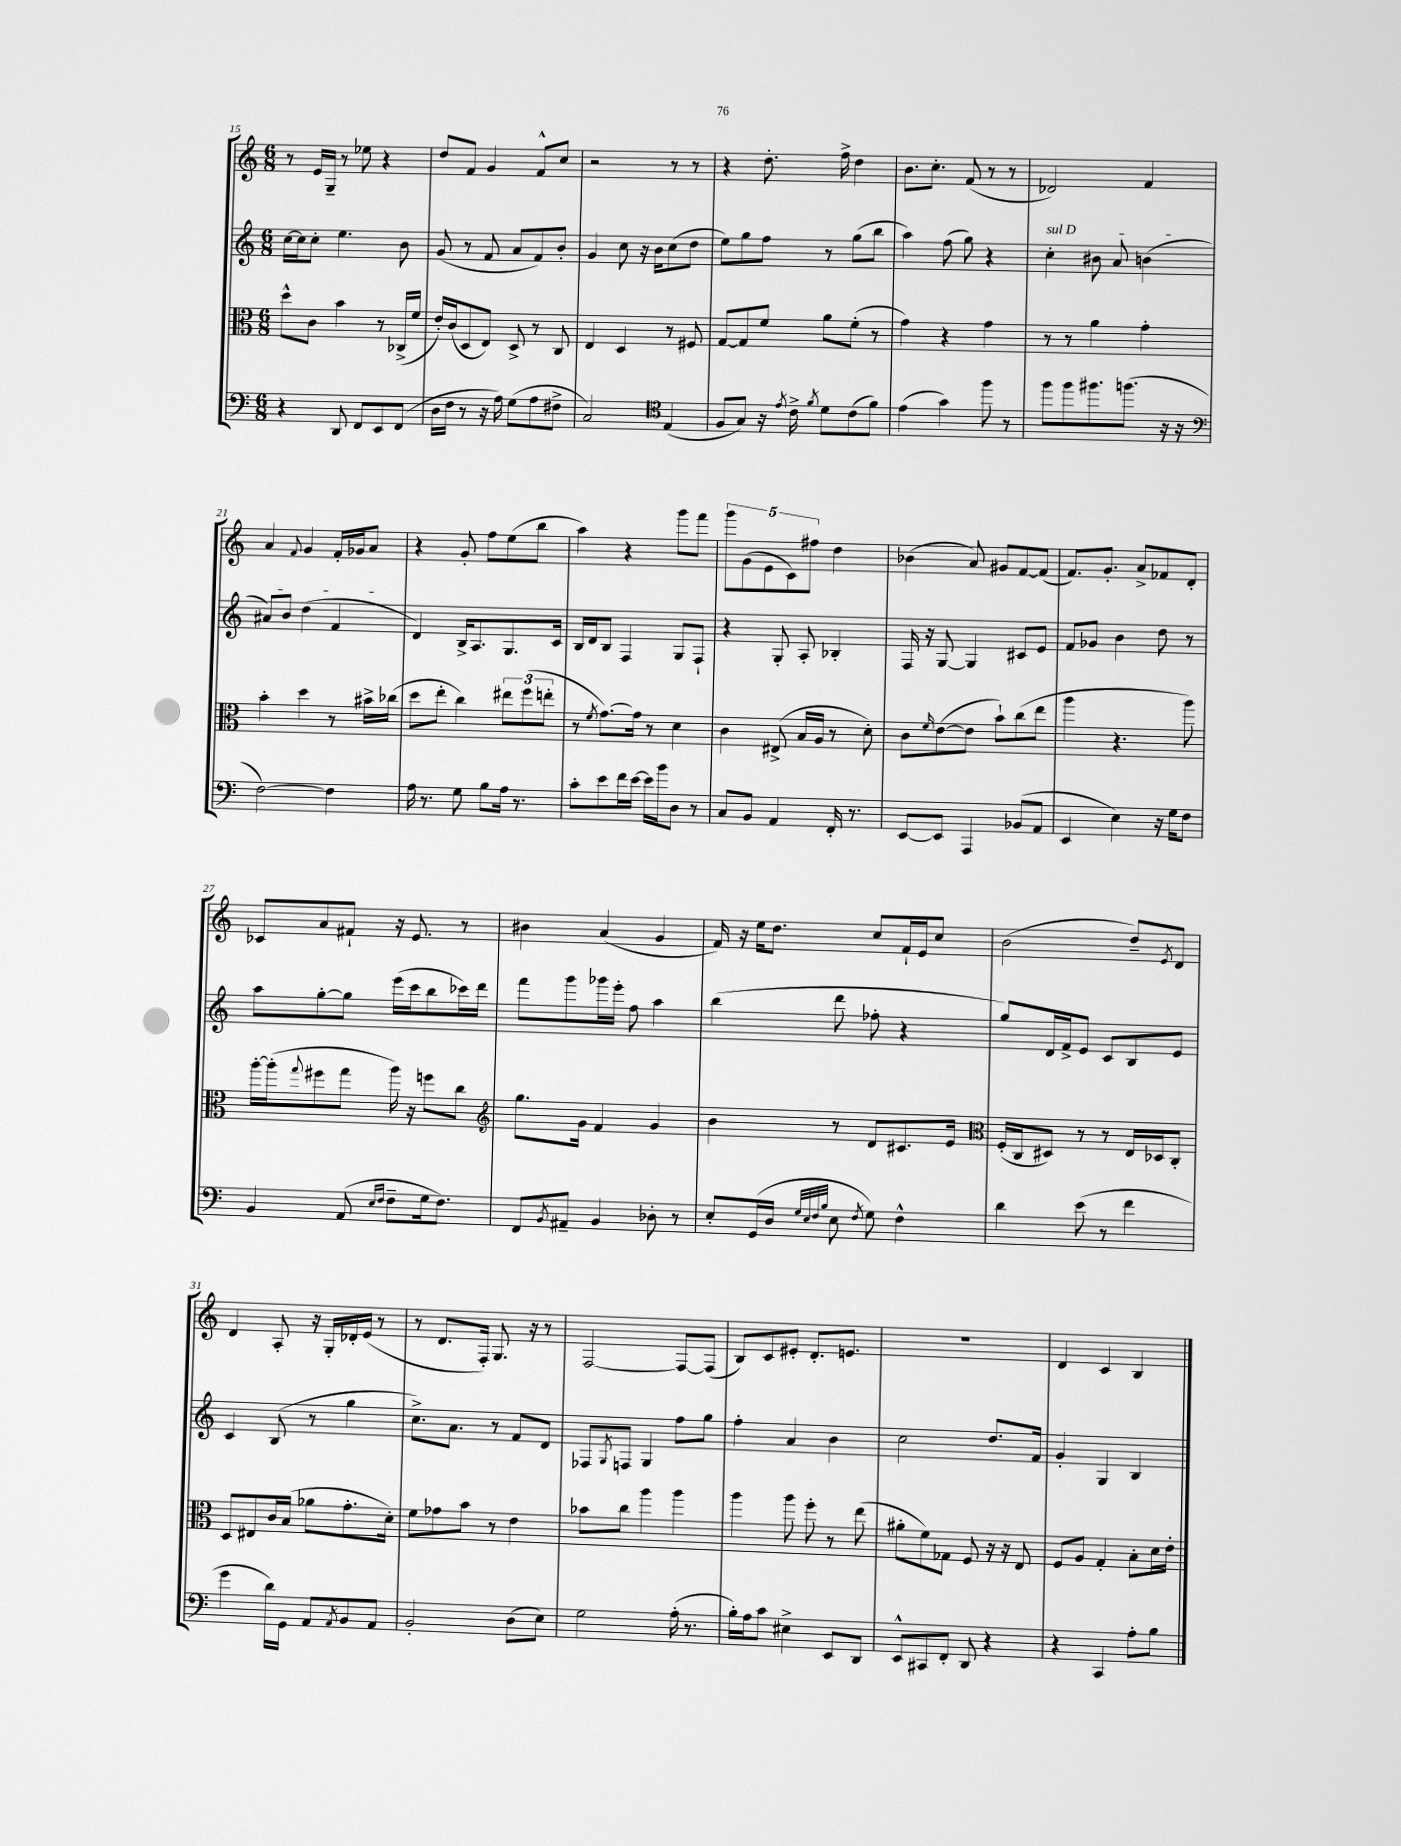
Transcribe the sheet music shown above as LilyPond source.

<<
\new StaffGroup <<
\new Staff = "s0" {
    \clef treble \key c \major \numericTimeSignature \time 6/8
    r8 e'16 g16-- r8 ees''8 r4 |
    d''8 f'8 g'4 f'8-^ c''8 |
    r2 r8 r8 |
    r4 d''8.-. f''16-> d''4 |
    b'8. c''8.-. f'8( r8 r8 |
    des'2) f'4 |
    a'4 \appoggiatura { f'8 } g'4 f'16-. ges'16 a'8 |
    r4 g'8-. f''8 e''8( b''8 |
    a''4) r4 g'''8 f'''8 |
    \tuplet 5/4 { g'''8 g'8( e'8 c'8) fis''8 } d''4 |
    bes'4( a'8) gis'8 f'8~ f'8( |
    f'8.) g'8.-. a'8-> fes'8 d'8-. |
    ces'8 a'8 fis'8-! r16 e'8. r8 |
    bis'4 a'4( g'4 |
    f'16) r16 e''16 d''8. c''8 f'16-! e'16 c''8 |
    b'2( d''8--) \acciaccatura { e'8 } d'8 |
    d'4 a8-. r16 g16-. des'16-. e'16( r8 |
    r8 d'8. f16-.) g8. r16 r8 |
    f2~ f8~ f8( |
    b8) c'8 eis'8-. d'8.-. e'8. |
    R2. |
    d'4 c'4 b4 \bar "|." |
}
\new Staff = "s1" {
    \clef treble \key c \major \numericTimeSignature \time 6/8
    c''16~ c''16 c''8-. e''4. b'8 |
    g'8( r8 f'8 a'8 f'8) b'8-. |
    g'4 c''8 r16 b'16 c''8( d''8 |
    e''8) g''8 f''8 r8 g''8( b''8 |
    a''4) f''8( g''8) r4 |
    \once \override TextSpanner.bound-details.left.text = \markup { \italic "sul D" } c''4-.\startTextSpan bis'8 a'8 b'4( |
    ais'8) b'8 d''4( f'4\stopTextSpan |
    d'4) b16-> a8. g8. c'16 |
    b16 d'16 b8 f4 g8 f8-! |
    r4 g8-. a8-. bes4-. |
    f16 r16 g8~ g4 cis'8 e'8 |
    f'8 ges'8 b'4 d''8 r8 |
    a''8 g''8~-. g''8 e'''16( c'''16 b''8 ces'''16) d'''16 |
    f'''8 g'''8 ges'''16 e'''16-. f''8 a''4 |
    b''4( d'''8 fes''8-. r4 |
    g''8) d'16 f'16-> e'8 c'8 b8 e'8 |
    c'4 b8( r8 g''4 |
    c''8.->) a'8. r8 f'8 d'8 |
    fes8 \acciaccatura { g8 } f8 g4 f''8 g''8 |
    f''4-. a'4 b'4 |
    c''2 d''8. f'16 |
    g'4-. g4 b4 \bar "|." |
}
\new Staff = "s2" {
    \clef alto \key c \major \numericTimeSignature \time 6/8
    d''8-^ c'8 b'4 r8 ces16->( f'16 |
    e'16-.) c'16( d8 e8) d8-> r8 c8 |
    e4 d4 r8 fis8 |
    g8~ g8 f'8 a'8 f'8-.( r8 |
    g'4) r4 g'4 |
    r8 r8 a'4 g'4-. |
    b'4-. d''4 r8 bis'16-> ces''16( |
    d''8 e''8-. c''4) \tuplet 3/2 { eis''8 f''8( e''8-. } |
    r8 \acciaccatura { f'8 } g'8.~) g'16 r8 d'4 |
    c'4 eis8->( b16 a16 r8 d'8-.) |
    c'8 \grace { f'16 } e'8~( e'8 b'8-!) c''8( e''8 |
    a''4 r4. a''8) |
    a''16~-. a''16-.( \appoggiatura { g''8 } fis''8 g''8 a''16) r16 f''8 c''8 |
    \clef treble g''8. g'16 f'4 g'4 |
    b'4 r8 d'8 cis'8. e'16 |
    \clef alto f16-.( c16 dis8) r8 r8 e16 des16 c8-. |
    d8 eis8 c'16 b16( aes'8 g'8.-. d'16-.) |
    f'8 ges'8 b'8 r8 e'4 |
    bes'8 c''8 a''4 a''4 |
    a''4 a''8 f''8-. r8 e''8( |
    ais'8-. f'8) ges8 f8 r16 r16 e8 |
    f8 a8 g4-. b8-. d'16 e'16-. \bar "|." |
}
\new Staff = "s3" {
    \clef bass \key c \major \numericTimeSignature \time 6/8
    r4 d,8 f,8 e,8 f,8( |
    d16 f16 r8 r16 a16) g8( a8 fis8-> |
    c2) \clef tenor e4( |
    f8 g8) r16 \acciaccatura { e'8 } c'16-> \acciaccatura { f'8 } d'8 c'8( f'8) |
    e'4( g'4) f''8 r8 |
    f''8 f''8 fis''8. f''8.( r16 r16 |
    \clef bass f2~) f4 |
    a16 r8. g8 b8 a16 r8. |
    c'8-. e'8 f'16 e'16~ e'16 b'16 d8 r8 |
    c8 b,8 a,4 f,16-. r8. |
    e,8~ e,8 a,,4 bes,8( a,8 |
    e,4 e4) r16 g16 f8 |
    b,4 a,8( \grace { e16 f16 } f8-- g16 f8.) |
    f,8 \acciaccatura { b,8 } ais,8-- b,4 des8-. r8 |
    e8-. g,16( d16 \grace { g32 e32 f32 b32 } e8 \acciaccatura { f8 } g8) f4-^ |
    d'4 e'8( r8 f'4 |
    g'4 d'16) g,16 a,8 \acciaccatura { a,8 } b,8 a,8 |
    b,2-. d8( e8) |
    g2 a16-.( r8. |
    b16-.) a16 c'8 eis4-> e,8 d,8 |
    e,8-^ cis,8 f,8-. d,8 r4 |
    r4 c,4 a8-. b8 \bar "|." |
}
>>
>>
\layout { \context { \Score currentBarNumber = #15 } }
